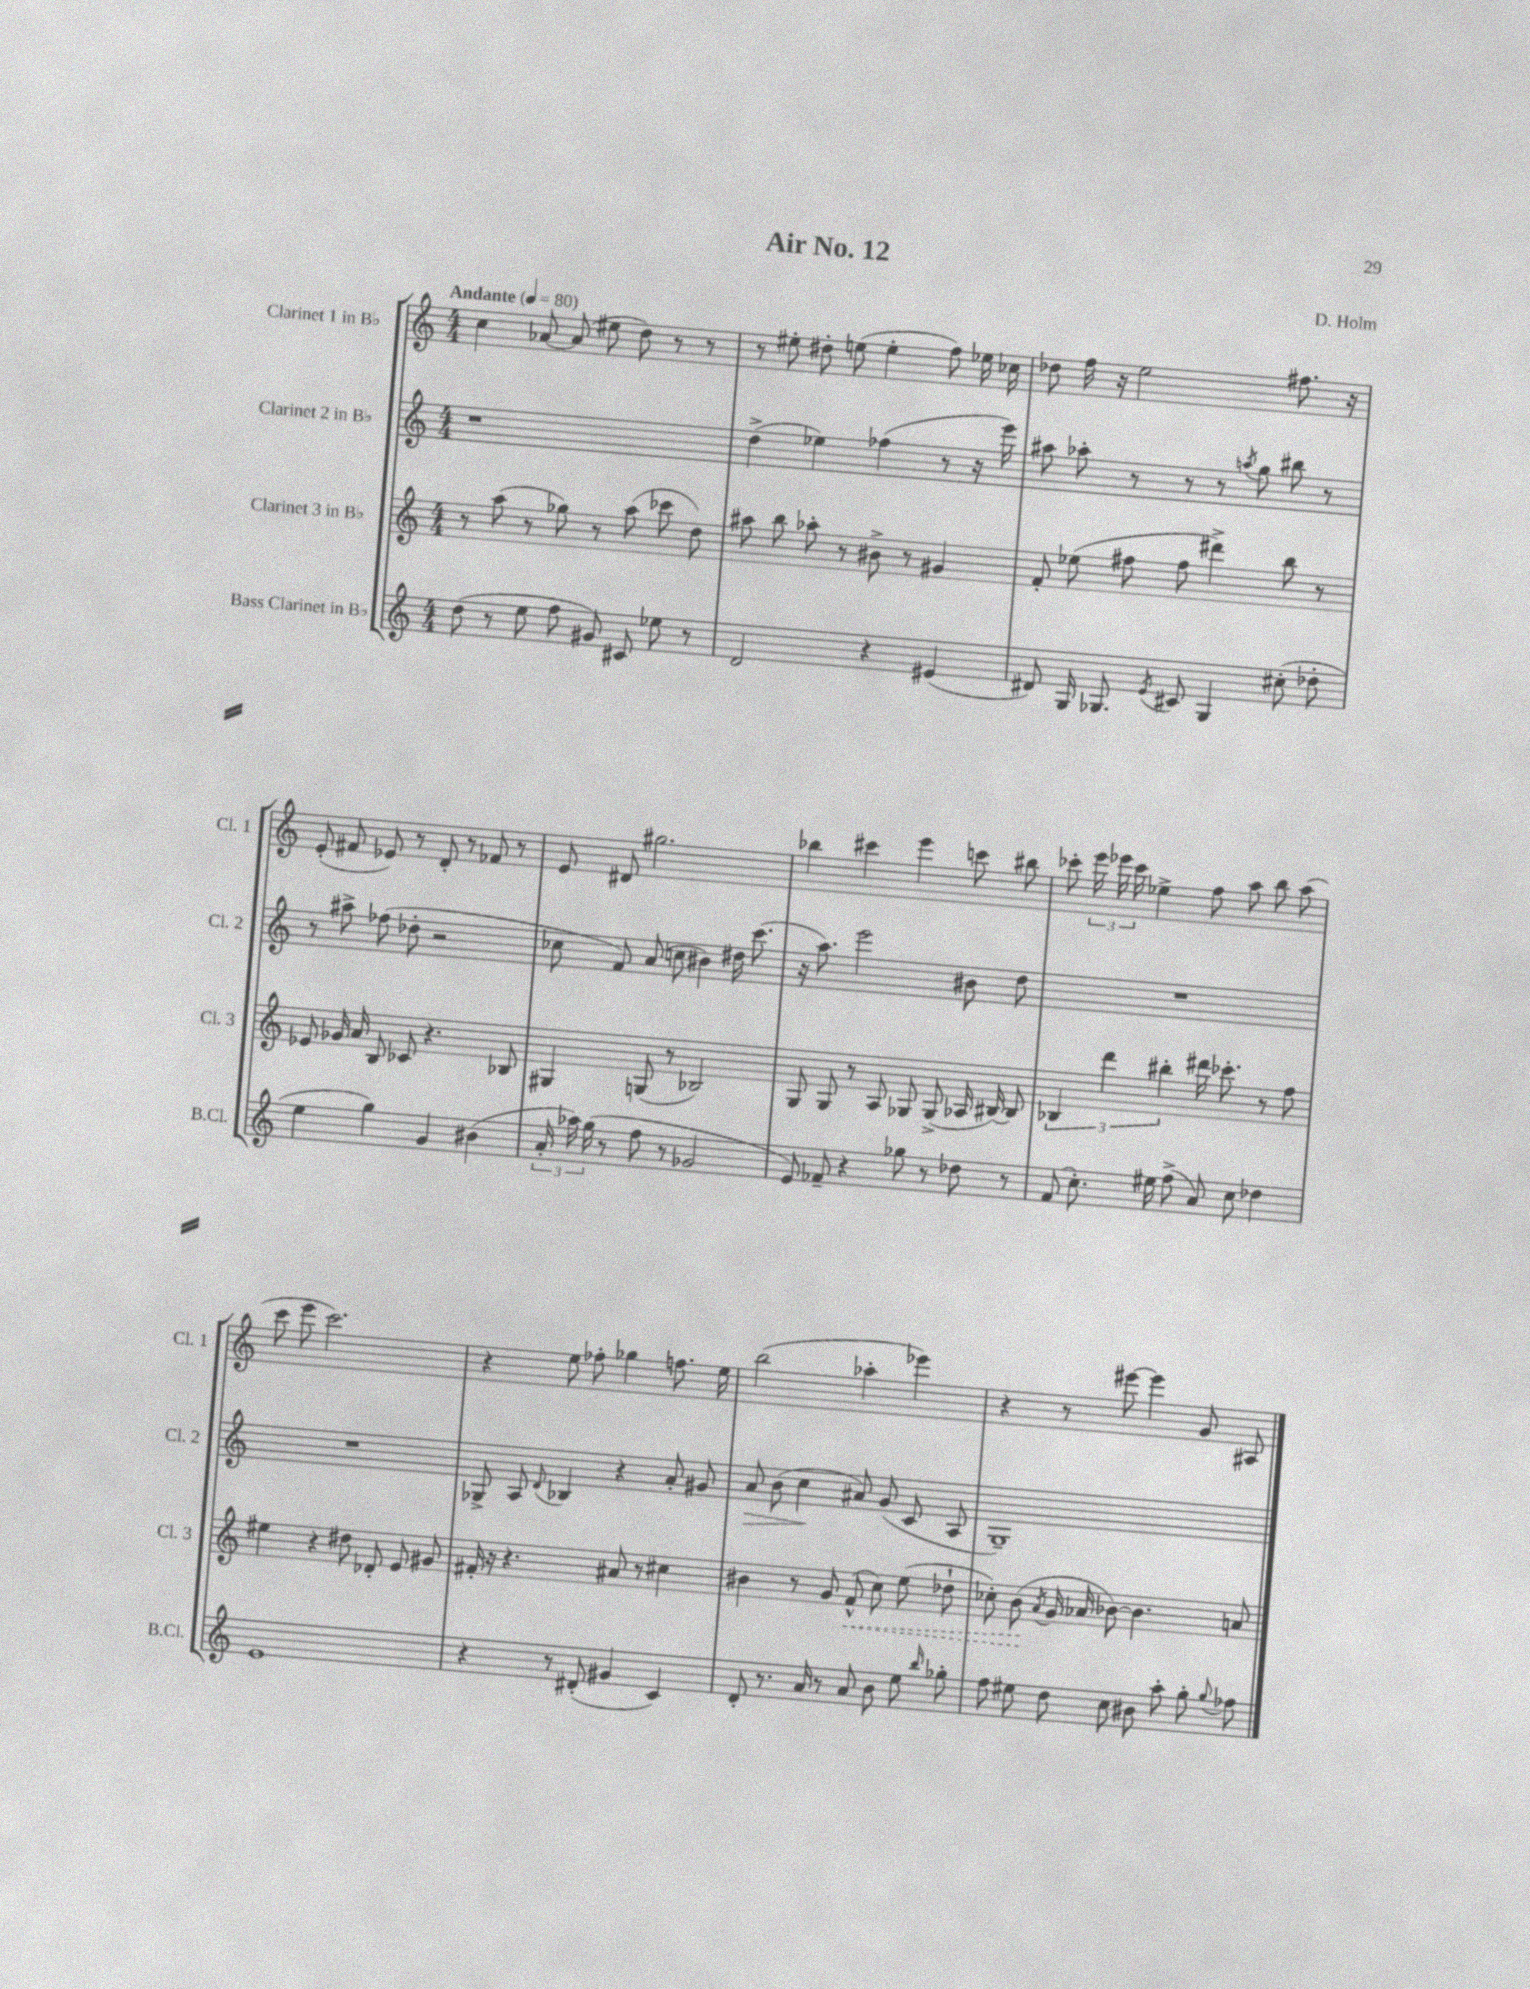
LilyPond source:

\header { title = "Air No. 12" composer = "D. Holm" }
<<
\new StaffGroup <<
\new Staff = "s0" \with { instrumentName = "Clarinet 1 in Bb" shortInstrumentName = "Cl. 1" } {
    \clef treble \key c \major \numericTimeSignature \time 4/4 \tempo "Andante" 4 = 80
    \autoBeamOff c''4 aes'8~ aes'8( eis''8 d''8) r8 r8 |
    r8 eis''8-. dis''8-. e''8( e''4-. f''8) ees''16 ces''16 |
    des''8 f''16 r16 e''2 fis''8. r16 |
    e'8-.( fis'8 ees'8) r8 d'8-. r8 fes'8 r8 |
    e'8 dis'8 gis''2. |
    bes''4 cis'''4 e'''4 c'''8 bis''8 |
    ces'''8-. \tuplet 3/2 { e'''16 ees'''16 ces'''16 } ees''4-> f''8 a''8 b''8 a''8( |
    c'''8 e'''8 c'''2.) |
    r4 e''8 fes''8-. ges''4 f''8. e''16 |
    b''2( aes''4-. ees'''4) |
    r4 r8 eis'''8~ eis'''4 g'8 ais8 \bar "|." |
}
\new Staff = "s1" \with { instrumentName = "Clarinet 2 in Bb" shortInstrumentName = "Cl. 2" } {
    \clef treble \key c \major \numericTimeSignature \time 4/4
    \autoBeamOff r1 |
    d''4->( ees''4) fes''4( r8 r16 e'''16) |
    ais''8 aes''8-. r8 r8 r8 \acciaccatura { a''8 } g''8 bis''8 r8 |
    r8 ais''8-> fes''8( des''8-. r2 |
    ces''8 f'8) a'8( c''8 bis'4) dis''16 c'''8.( |
    r16 a''8.) e'''2 bis'8 d''8 |
    R1 |
    R1 |
    ges8-> a8 \appoggiatura { d'8 } bes4 r4 a'8-. gis'8 |
    a'8\> b'8( c''4\! ais'8) g'8( c'8 a8 |
    g1--) \bar "|." |
}
\new Staff = "s2" \with { instrumentName = "Clarinet 3 in Bb" shortInstrumentName = "Cl. 3" } {
    \clef treble \key c \major \numericTimeSignature \time 4/4
    \autoBeamOff r8 a''8( r8 ges''8) r8 a''8( ces'''8 d''8) |
    ais''8 b''8 aes''8-. r8 bis'8-> r8 gis'4 |
    f'8-. ees''8( fis''8 fis''8 dis'''4->) b''8 r8 |
    ees'8 ges'16 a'16 b8 ces'8 r4. bes8 |
    gis4 g8( r8 bes2) |
    g8 g8 r8 a8 ges8 ges8->( aes16 bis16~) bis8 |
    \tuplet 3/2 { bes4 d'''4 bis''4-. } dis'''16 ces'''8.-. r8 f''8 |
    eis''4 r4 dis''8 des'8-. e'8 gis'8 |
    fis'16-. r16 r4. ais'8 r8 cis''4 |
    bis'4 r8 g'8 \once \override Hairpin.style = #'dashed-line f'8-^\<( c''8) e''8( des''8-! |
    ces''8-.) b'8\!( \acciaccatura { a'8 } g'16 aes'16 bes'8~) bes'4. a'8 \bar "|." |
}
\new Staff = "s3" \with { instrumentName = "Bass Clarinet in Bb" shortInstrumentName = "B.Cl." } {
    \clef treble \key c \major \numericTimeSignature \time 4/4
    \autoBeamOff d''8( r8 e''8 f''8 gis'8) cis'8 ees''8 r8 |
    d'2 r4 eis'4( |
    dis'8) g16 ges8. \acciaccatura { e'8 } cis'8 ges4 cis''8-.( des''8-. |
    e''4 g''4) g'4 bis'4( |
    \tuplet 3/2 { a'16-. aes''16) g''16( } r8 f''8 r8 ges'2 |
    e'8) fes'8-- r4 ges''8 r8 des''8 r8 |
    f'8( c''8.-.) eis''16 f''8->( a'8) c''8 des''4 |
    e'1 |
    r4 r8 dis'8-.( gis'4 c'4) |
    d'8-. r8. a'16 r8 a'8 b'8 e''8 \grace { b''16 } ges''8-. |
    f''8 eis''8 d''8 c''8 bis'8 a''8-. g''8-. \appoggiatura { g''8 } fes''8 \bar "|." |
}
>>
>>
\layout { \context { \Score \remove "Bar_number_engraver" } }
